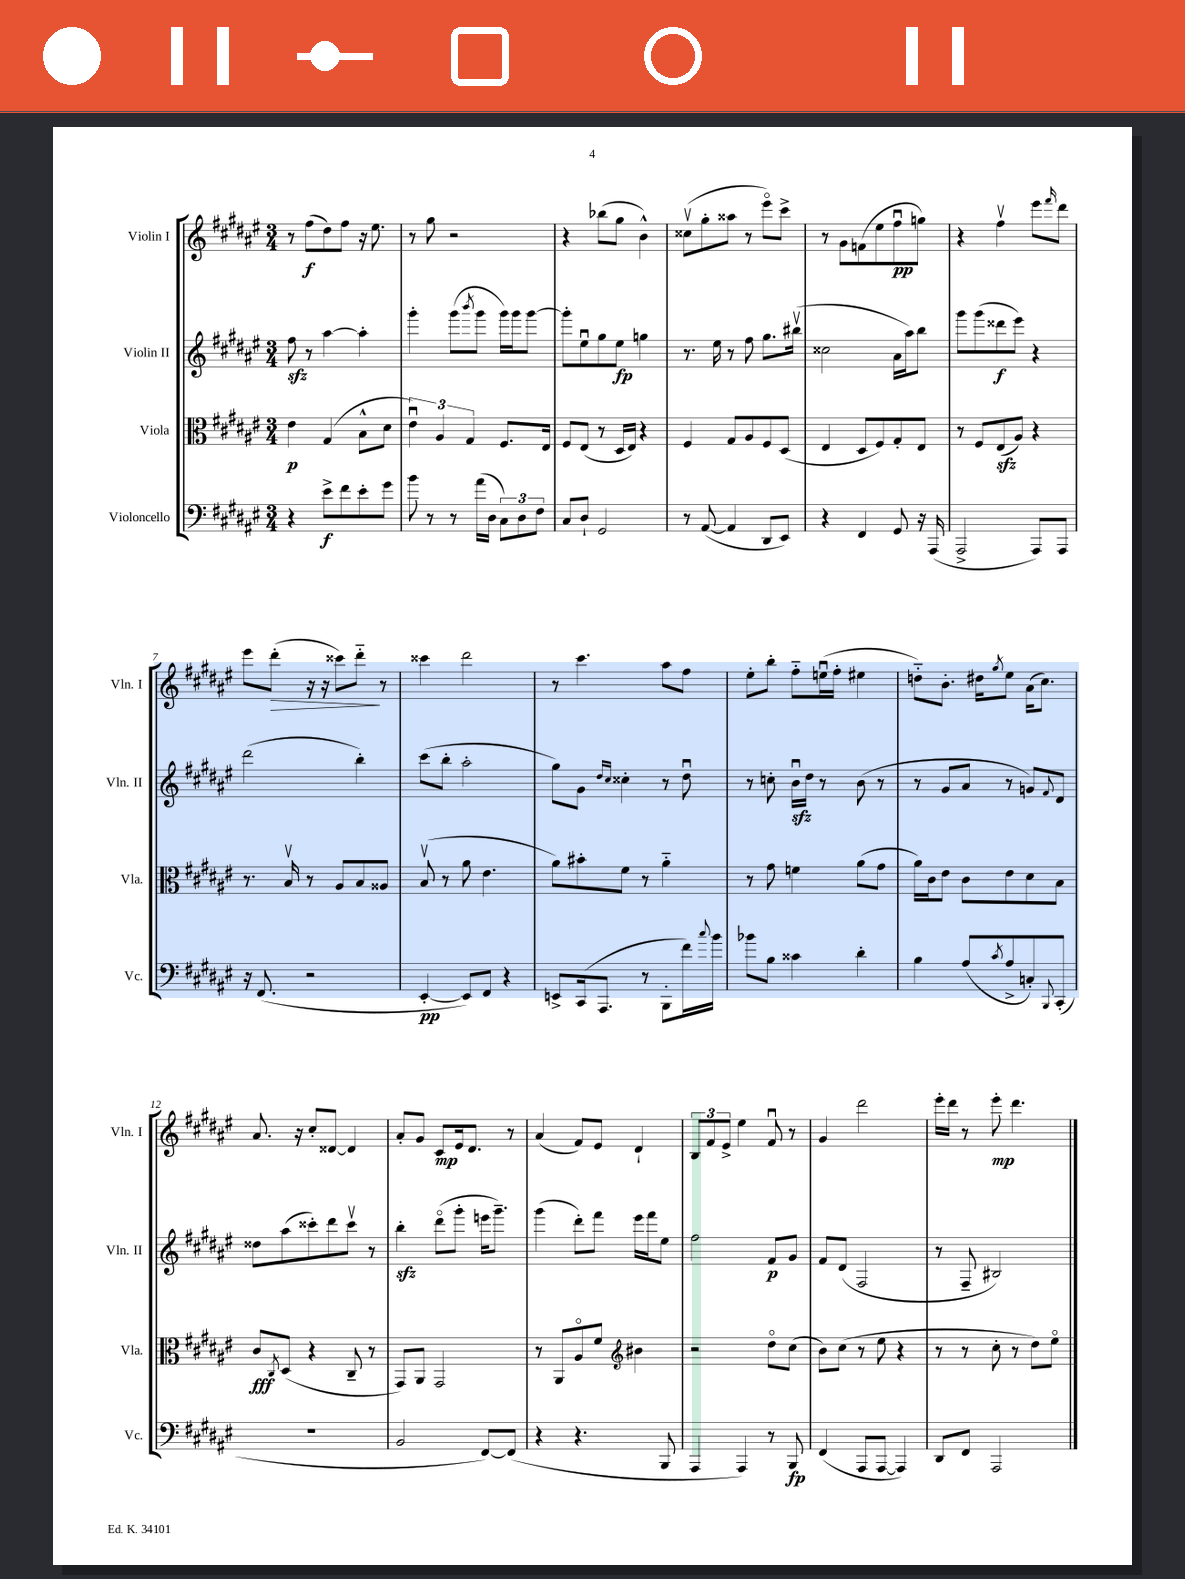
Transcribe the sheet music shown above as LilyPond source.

<<
\new StaffGroup <<
\new Staff = "s0" \with { instrumentName = "Violin I" shortInstrumentName = "Vln. I" } {
    \clef treble \key fis \major \numericTimeSignature \time 3/4
    r8 fis''8\f( dis''8) fis''8 r16 eis''8. |
    r8 gis''8 r2 |
    r4 bes''8( gis''8 b'4-^) |
    cisis''8\upbow( gis''8-. aisis''8 r8 eis'''8\flageolet) cis'''8-> |
    r8 gis'8 f'8( eis''8 fis''8\downbow\pp g''8) |
    r4 fis''4\upbow eis'''8 \grace { fis'''16 } dis'''8 |
    eis'''8 dis'''8-.\>( r16 r16 cisis'''8) dis'''8-_\! r8 |
    cisis'''4 dis'''2 |
    r8 cis'''4. ais''8 fis''8 |
    eis''8-. b''8-. fis''8-_ e''16\downbow( fis''16-. eis''4 |
    d''8-_) b'8.-. dis''16 \acciaccatura { gis''8 } eis''8 ais'16( cis''8.) |
    ais'8. r16 cis''8-. disis'8~ disis'4 |
    ais'8-. gis'8 cis'8\mp eis'16 dis'8. r8 |
    ais'4( fis'8) eis'8 dis'4-! |
    \tuplet 3/2 { b8 fis'8 eis'8-> } eis''4 fis'8\downbow r8 |
    gis'4 dis'''2 |
    eis'''16-. dis'''16 r8 eis'''8-.\mp dis'''4. \bar "|." |
}
\new Staff = "s1" \with { instrumentName = "Violin II" shortInstrumentName = "Vln. II" } {
    \clef treble \key fis \major \numericTimeSignature \time 3/4
    fis''8\sfz r8 ais''4~ ais''4-. |
    gis'''4-. gis'''8( \acciaccatura { b'''8 } gis'''8 gis'''16) gis'''16 gis'''8~ |
    gis'''8-. eis''8\downbow gis''8 eis''8\fp g''4 |
    r8. eis''16 r8 fis''8 gis''8. bis''16\upbow( |
    cisis''2 ais'16 ais''16) b''8 |
    gis'''8 gis'''8( disis'''8\f eis'''8) r4 |
    dis'''2( b''4-.) |
    cis'''8( b''8-. ais''2-. |
    gis''8) gis'8 \grace { dis''16 cis''16 } cisis''4-. r8 dis''8\downbow |
    r8 c''8-. b'16\downbow\sfz dis''16 r8 b'8( r8 |
    r8 gis'8 ais'8 r8 g'8) \appoggiatura { fis'8 } dis'8 |
    disis''8 ais''8( cisis'''8-.) dis'''8 cisis'''8\upbow r8 |
    b''4-.\sfz dis'''8\flageolet( gis'''8-. e'''16 gis'''8.--) |
    gis'''4( dis'''8-.) fis'''8 eis'''16 fis'''16 eis''8 |
    fis''2 fis'8\p gis'8 |
    fis'8 dis'8( fis2 |
    r8 fis8-- bis2) \bar "|." |
}
\new Staff = "s2" \with { instrumentName = "Viola" shortInstrumentName = "Vla." } {
    \clef alto \key fis \major \numericTimeSignature \time 3/4
    eis'4\p gis4( b8-^ dis'8 |
    \tuplet 3/2 { eis'4\downbow) ais4 gis4 } fis8. eis16 |
    fis8 eis8( r8 dis16 eis16) r4 |
    fis4 gis8 ais8 fis8 dis8( |
    eis4 dis8 fis8) gis8-. eis8 |
    r8 fis8 eis8\sfz( ais8) r4 |
    r8. b16\upbow r8 ais8 b8 aisis8 |
    b8\upbow( r8 ais'8 eis'4. |
    ais'8) bis'8-. fis'8 r8 ais'4-_ |
    r8 gis'8 f'4 ais'8( gis'8 |
    ais'16) cis'16 eis'8 cis'8 eis'8 dis'8 b8 |
    cis'8\fff \acciaccatura { cis8 } dis8( r4 cis8-- r8 |
    gis,8) ais,8 gis,2 |
    r8 ais,8 ais8\flageolet fis'8 \clef treble bis'4 |
    r2 dis''8\flageolet cis''8( |
    b'8) cis''8( r8 eis''8 r4 |
    r8 r8 cis''8-. r8 dis''8) eis''8\flageolet \bar "|." |
}
\new Staff = "s3" \with { instrumentName = "Violoncello" shortInstrumentName = "Vc." } {
    \clef bass \key fis \major \numericTimeSignature \time 3/4
    r4 eis'8->\f fis'8 eis'8-. gis'8 |
    b'8 r8 r8 ais'16( dis16 \tuplet 3/2 { cis8) dis8 fis8 } |
    cis8 dis8-! gis,2 |
    r8 ais,8~( ais,4 dis,8 eis,8) |
    r4 fis,4 gis,8 r16 ais,,16( |
    ais,,2-> ais,,8) ais,,8 |
    r16 fis,8.( r2 |
    eis,4~-.\pp eis,8) fis,8 r4 |
    e,8-> cis,16( ais,,8. r8 b,,8-. fis'16) \appoggiatura { cis''8 } b'16 |
    bes'8 b8 cisis'4 dis'4-. |
    b4 ais8( \acciaccatura { cis'8 } ais8-> c8-.) \appoggiatura { b,,8 } cis,8-.( |
    R2. |
    b,2 fis,8~) fis,8( |
    r4 r4. b,,8 |
    ais,,4 ais,,4) r8 b,,8\fp |
    fis,4( ais,,8 ais,,8~ ais,,4) |
    dis,8 fis,8 ais,,2 \bar "|." |
}
>>
>>
